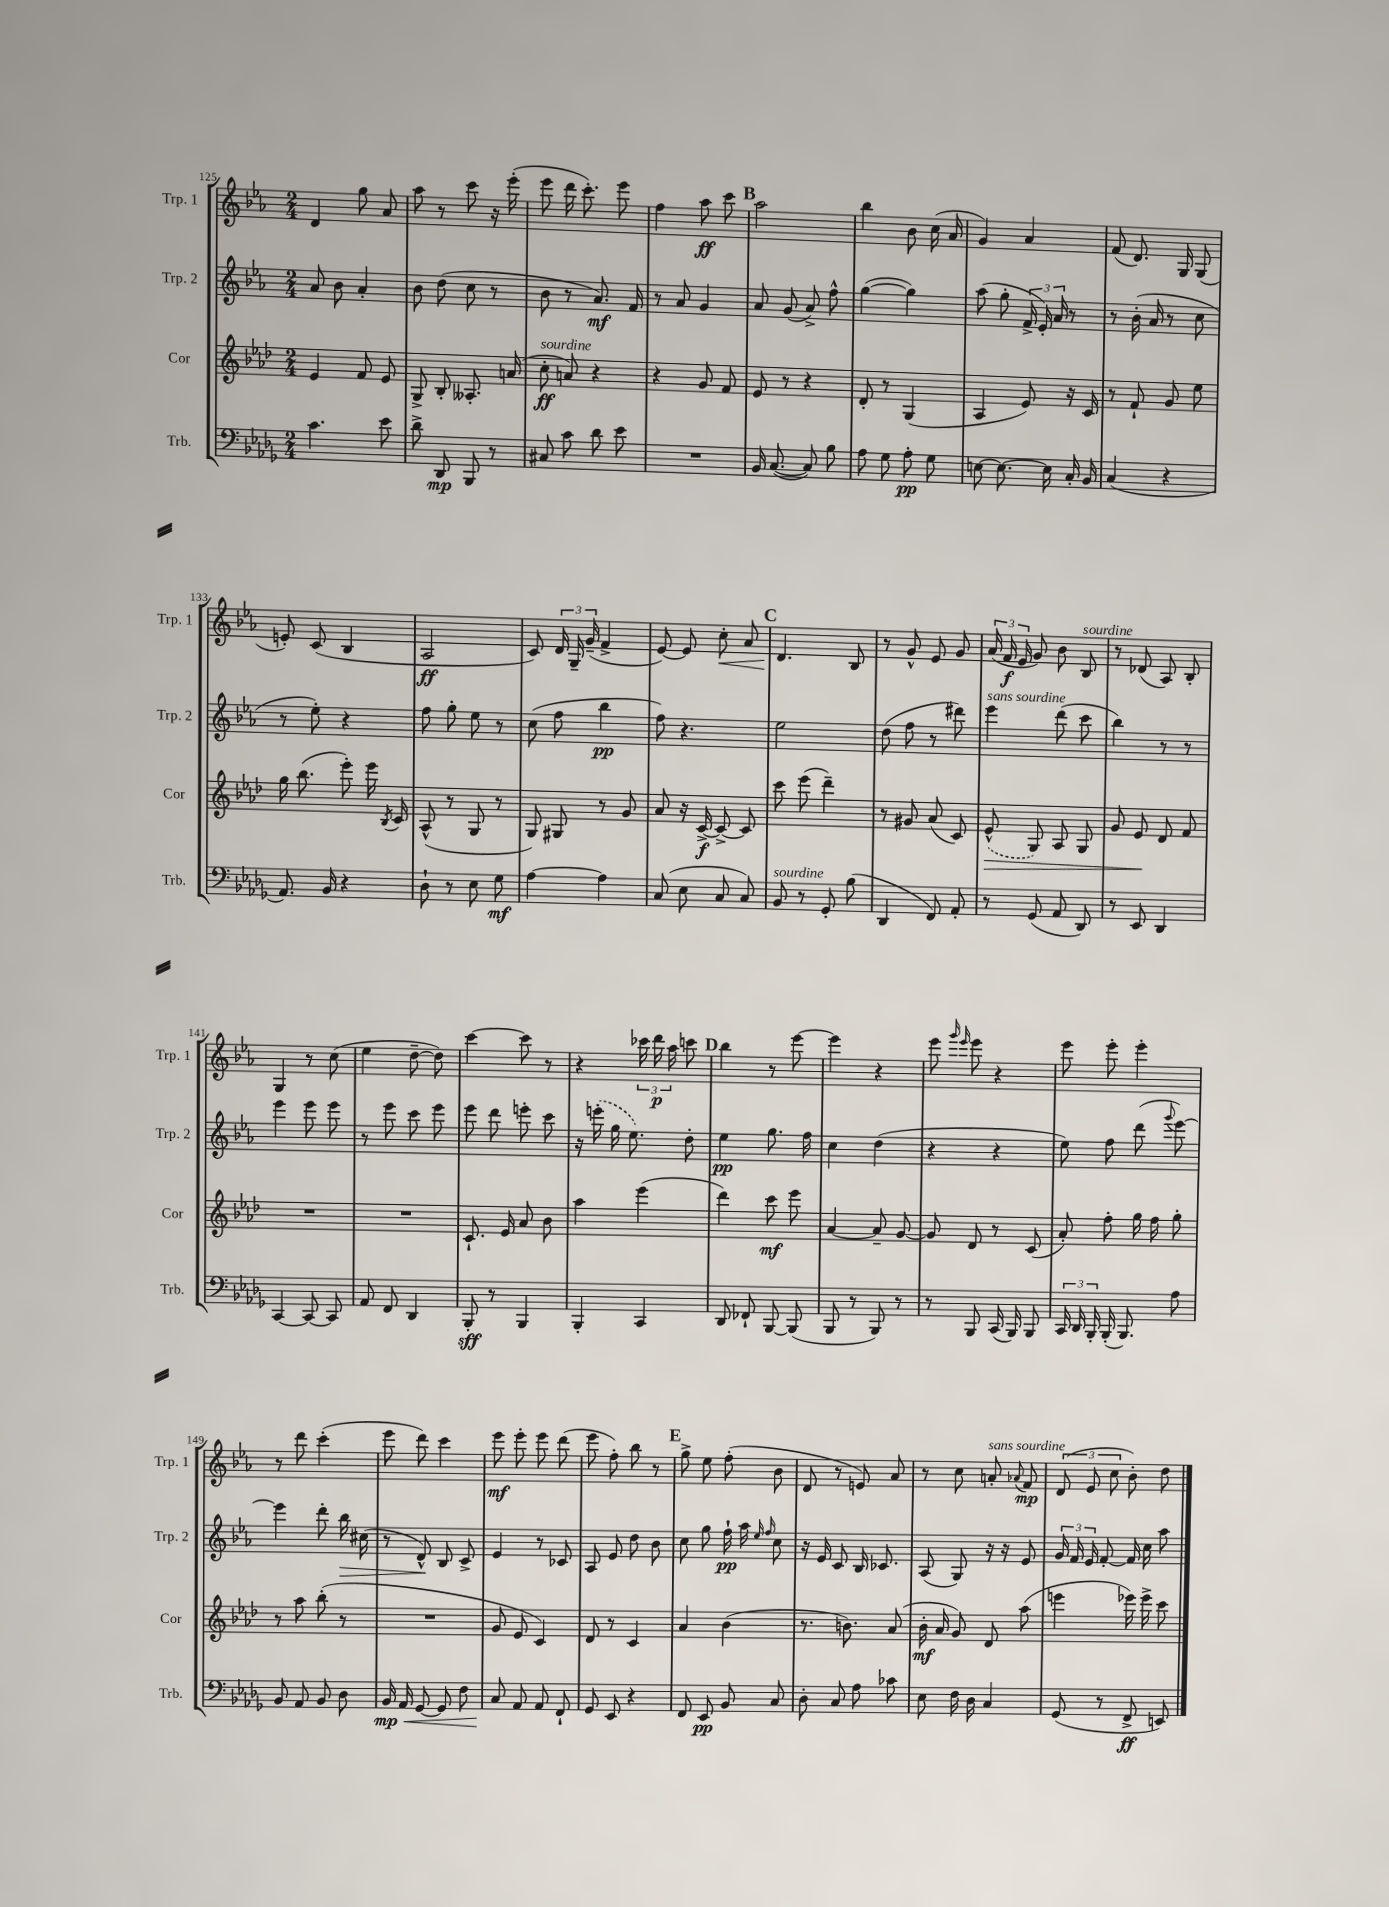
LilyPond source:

<<
\new StaffGroup <<
\new Staff = "s0" \with { instrumentName = "Trp. 1" shortInstrumentName = "Trp. 1" } {
    \clef treble \key ees \major \numericTimeSignature \time 2/4
    \autoBeamOff d'4 g''8 aes'8 |
    aes''8 r8 c'''8 r16 ees'''16-.( |
    ees'''8 d'''16 c'''8.-.) ees'''8 |
    f''4 aes''8\ff c'''8 |
    \mark \markup { \bold "B" } aes''2 |
    bes''4 bes'8 c''16( aes'16 |
    g'4) aes'4 |
    f'8( d'8.) g16 g8( |
    e'8-.) c'8( bes4 |
    aes2\ff |
    c'8) \tuplet 3/2 { d'16 g16-- g'16--( } f'4-> |
    ees'8~) ees'8 c''8-.\< aes'8 |
    \mark \markup { \bold "C" } d'4.\! bes8 |
    r8 g'8-^ ees'8 g'8 |
    \tuplet 3/2 { aes'16( f'16\f ees'16 } g'8) bes'8 bes8^\markup { \italic "sourdine" } |
    r8 des'8( aes8) bes8-. |
    g4 r8 c''8( |
    ees''4 d''8~-- d''8) |
    c'''4~ c'''8 r8 |
    r4 \tuplet 3/2 { ces'''16 d'''16\p aes''16 } c'''8 |
    \mark \markup { \bold "D" } bes''4 r8 ees'''8~ |
    ees'''4 r4 |
    ees'''8 \grace { g'''16 ees'''16 } ees'''8 r4 |
    ees'''8 ees'''8-. ees'''4-. |
    r8 d'''8 c'''4-.( |
    ees'''8 d'''8) c'''4 |
    ees'''8\mf ees'''8-. ees'''8 d'''8( |
    ees'''8 f''8-.) bes''8 r8 |
    \mark \markup { \bold "E" } g''8-> ees''8 f''8-.( bes'8 |
    d'8 r8 e'8) aes'8 |
    r8 c''8 a'8-.^\markup { \italic "sans sourdine" } \appoggiatura { aes'8 } f'8\mp |
    \tuplet 3/2 { d'8( ees'8 c''8 } bes'8-.) d''8 \bar "|." |
}
\new Staff = "s1" \with { instrumentName = "Trp. 2" shortInstrumentName = "Trp. 2" } {
    \clef treble \key ees \major \numericTimeSignature \time 2/4
    \autoBeamOff aes'8 bes'8 aes'4-. |
    bes'8 d''8( c''8 r8 |
    bes'8 r8 aes'8.\mf) f'16 |
    r8 aes'8 g'4 |
    \mark \markup { \bold "B" } aes'8 g'8( aes'8->) f''8-^ |
    g''4~( g''4) |
    aes''8( g''8-. \tuplet 3/2 { f'16-> ees'16-.) aes'16 } r8 |
    r8 bes'16-.( aes'16 r8 c''8 |
    r8 ees''8-.) r4 |
    f''8 g''8-. ees''8 r8 |
    c''8( f''8 bes''4\pp |
    f''8) r4. |
    \mark \markup { \bold "C" } ees''2 |
    d''8( f''8 r8 dis'''8) |
    ees'''4^\markup { \italic "sans sourdine" } d'''8( c'''8 |
    bes''4) r8 r8 |
    ees'''4 ees'''8 ees'''8 |
    r8 ees'''8 c'''8 ees'''8 |
    ees'''8 d'''8 e'''8-. c'''8 |
    r16 \once \slurDashed e'''16-.( g''16 ees''8.) d''8-. |
    \mark \markup { \bold "D" } ees''4\pp g''8. f''16 |
    c''4 d''4( |
    r4 r4 |
    ees''8) f''8 d'''8( \appoggiatura { g'''8 } ees'''8~) |
    ees'''4 d'''8-. bes''16\> cis''16( |
    r8 d'8-^\!) bes8 c'8-> |
    ees'4 r8 ces'8 |
    aes8 ees'8 d''8 bes'8 |
    \mark \markup { \bold "E" } c''8 g''8 f''16-!\pp aes''16 \grace { ees''16 f''16 } c''8 |
    r16 ees'16 c'8 bes16 ces'8. |
    aes8( g8) r16 r16 ees'8 |
    \tuplet 3/2 { g'16 f'16 ees'16 } f'8~-. f'16 c''16 aes''8 \bar "|." |
}
\new Staff = "s2" \with { instrumentName = "Cor" shortInstrumentName = "Cor" } {
    \clef treble \key aes \major \numericTimeSignature \time 2/4
    \autoBeamOff ees'4 f'8 ees'8 |
    g8-> bes8-. aeses8.-. a'16( |
    c''8-.\ff^\markup { \italic "sourdine" } a'8) r4 |
    r4 g'8 f'8 |
    \mark \markup { \bold "B" } ees'8 r8 r4 |
    des'8-. r8 g4( |
    aes4 ees'8) r16 c'16 |
    r8 f'8-! g'8 ees''8 |
    g''16 bes''8.( ees'''8-.) ees'''16 \acciaccatura { bes8 } c'16 |
    aes8-^( r8 g8 r8 |
    g8) gis8 r8 g'8 |
    aes'8 r16 c'16~->\f c'8~-> c'8 |
    \mark \markup { \bold "C" } c'''8 ees'''8( des'''4--) |
    r8 gis'8 aes'8( c'8) |
    \once \slurDashed ees'8-^\>( g8) aes8 g8 |
    g'8 ees'8\! des'8 f'8 |
    R2 |
    R2 |
    c'8.-! ees'16 aes'8 bes'8 |
    aes''4 ees'''4( |
    \mark \markup { \bold "D" } des'''4) c'''8\mf ees'''8 |
    aes'4~ aes'8-- g'8~ |
    g'8 des'8 r8 c'8( |
    aes'8-.) f''8-. g''16 f''16 g''8-. |
    r8 aes''8 bes''8-.( r8 |
    R2 |
    g'8 ees'8 c'4) |
    des'8 r8 c'4 |
    \mark \markup { \bold "E" } aes'4 bes'4( |
    r8. b'8.) aes'8( |
    bes'16-.\mf aes'16 g'8) des'8 aes''8( |
    e'''4 ees'''16) ees'''16-> c'''8 \bar "|." |
}
\new Staff = "s3" \with { instrumentName = "Trb." shortInstrumentName = "Trb." } {
    \clef bass \key des \major \numericTimeSignature \time 2/4
    \autoBeamOff c'4. ees'8 |
    des'8-> des,8\mp bes,,8 r8 |
    cis8 c'8 des'8 ees'8 |
    R2 |
    \mark \markup { \bold "B" } bes,16 c8.~( c8) bes8 |
    aes8 ges8 aes8-.\pp ges8 |
    e8~ e8.~ e16 c16-. bes,16 |
    c4( r4 |
    aes,8.) bes,16 r4 |
    des8-! r8 ees8 ges8\mf |
    aes4~ aes4 |
    c8( ees8 c8 c8) |
    \mark \markup { \bold "C" } bes,8^\markup { \italic "sourdine" } r8 ges,8-. bes8( |
    des,4 f,8) aes,8-. |
    r8 ges,8( aes,8 des,8) |
    r8 ees,8 des,4 |
    c,4~ c,8~ c,8 |
    aes,8 f,8 des,4 |
    bes,,8-.\sff r8 bes,,4 |
    bes,,4-. c,4 |
    \mark \markup { \bold "D" } des,8 fes,8-! bes,,8~ bes,,8( |
    bes,,8 r8 bes,,8) r8 |
    r8 bes,,8 c,16( bes,,16) bes,,8 |
    \tuplet 3/2 { c,16 des,16 bes,,16-. } bes,,16-.( bes,,8.) aes8 |
    bes,8 aes,8 bes,8 des8 |
    bes,16\mp\< aes,16 ges,8~ ges,8 f8 |
    c8\! aes,8 aes,8 f,8-! |
    ges,8 ees,8 r4 |
    \mark \markup { \bold "E" } f,8 ees,8\pp bes,8 c8 |
    des8-. c8 aes8 ces'8 |
    ees8 f16 des16 c4 |
    ges,8( r8 f,8->\ff e,8) \bar "|." |
}
>>
>>
\layout { \context { \Score currentBarNumber = #125 } }
